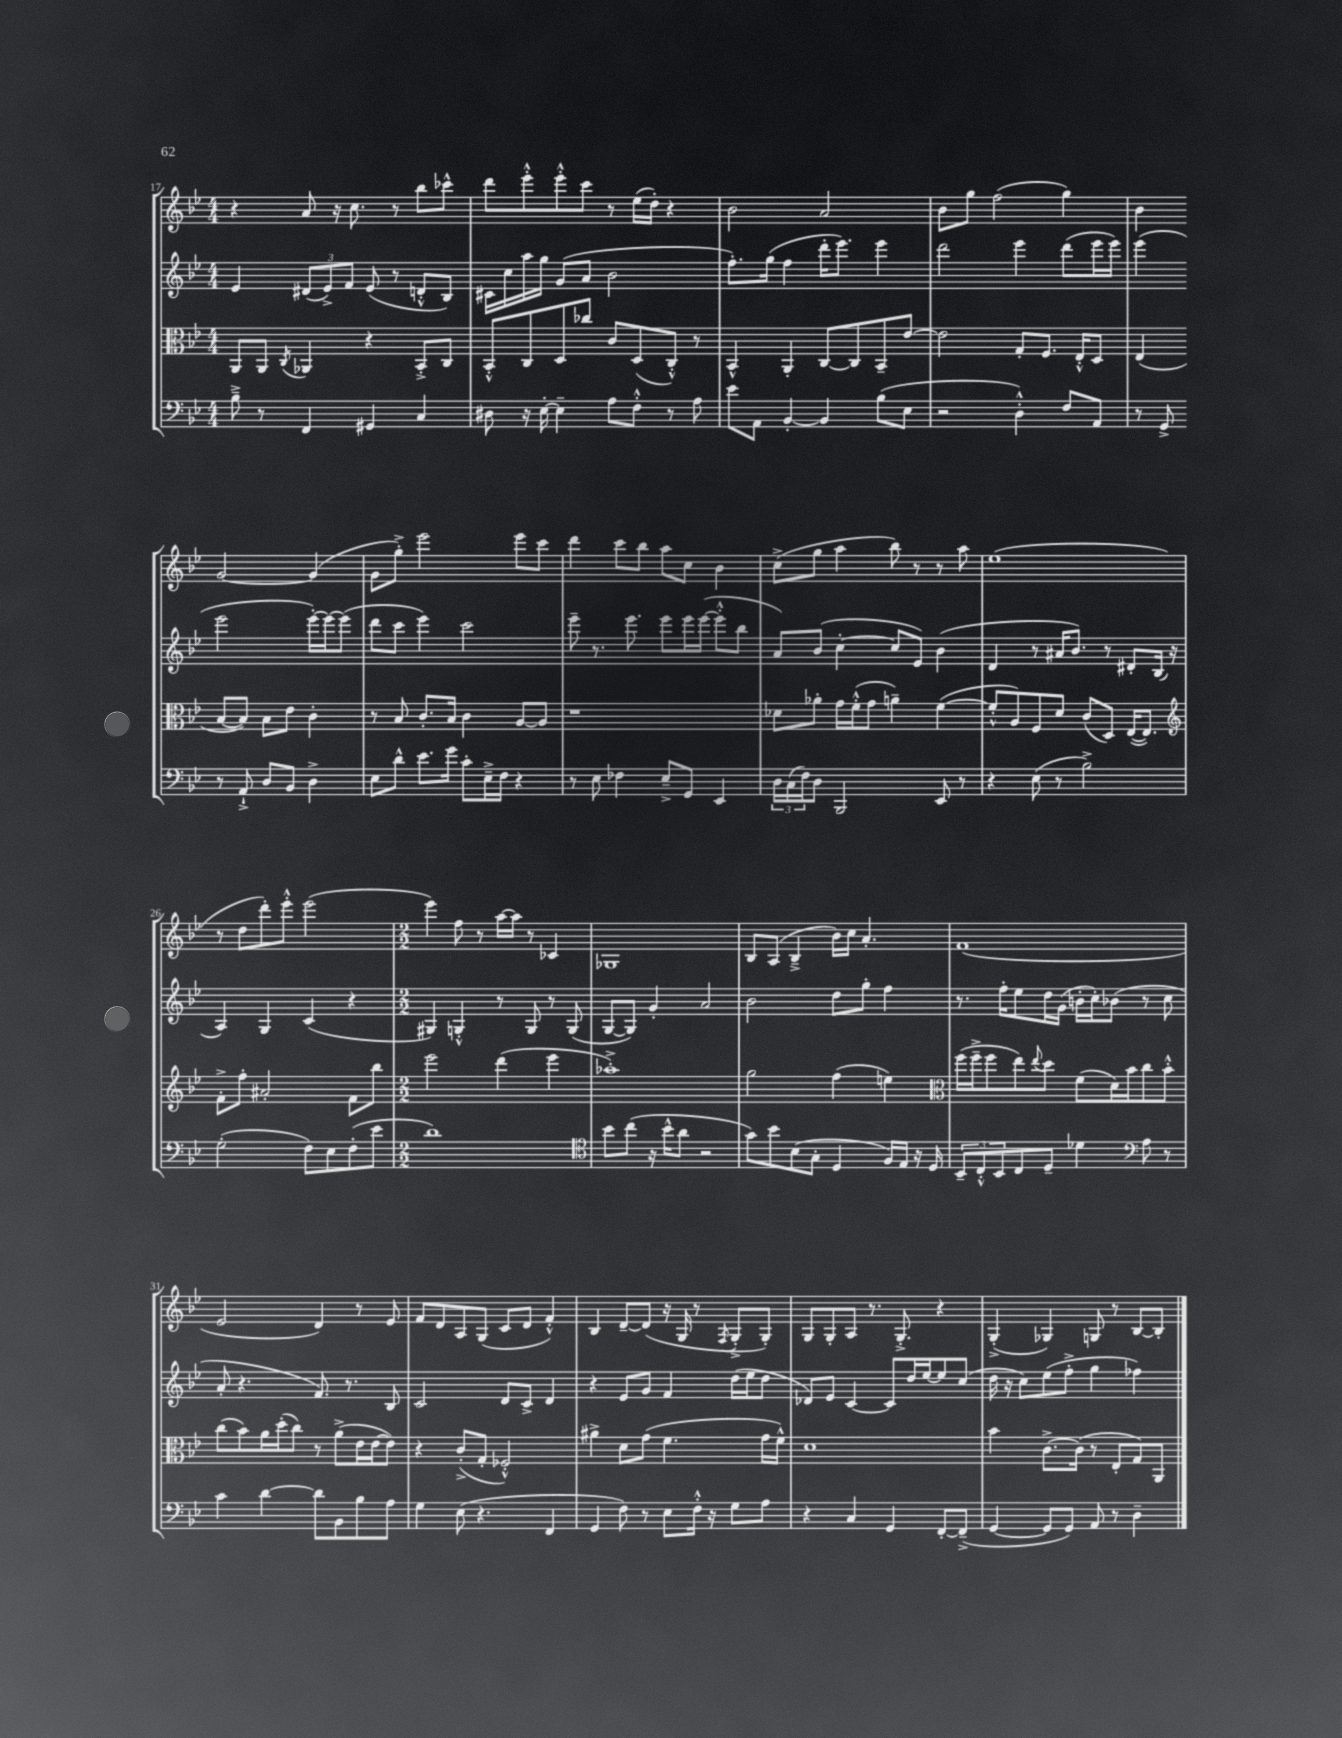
<<
\new StaffGroup <<
\new Staff = "s0" {
    \clef treble \key bes \major \numericTimeSignature \time 4/4
    r4 a'8 r16 c''8. r8 bes''8 ces'''8-^ |
    d'''8 ees'''8-.-^ ees'''8-.-^ c'''8 r8 ees''16( d''16-.) r4 |
    bes'2 a'2 |
    bes'8 g''8 f''2( g''4) |
    bes'4 g'2~ g'4( |
    g'8 g''8-.->) ees'''2 ees'''8 c'''8 |
    d'''4 c'''8 bes''8 a''8 c''8 bes'4 |
    c''8->( g''8 a''4 bes''8) r8 r8 a''8 |
    ees''1( |
    r8 d''8 d'''8-.) ees'''8-.-^ ees'''2( |
    \numericTimeSignature \time 2/2 ees'''4) f''8 r8 a''16~ a''16 r8 ces'4 |
    ges1 |
    bes8 a8( bes4---> bes'16) c''16 a'4.-. |
    f'1( |
    ees'2 d'4) r8 ees'8 |
    f'8 d'8 a8 g8( c'8 d'8 f'4-.-^) |
    bes4 d'8~-- d'8( r16 g16 r8 \acciaccatura { f8 } g8-.-> g8-.) |
    g8 g8-. a8 r8. g8.-.-> r4 |
    g4-.->( ges4) g8 r8 bes8~ bes8-. \bar "|." |
}
\new Staff = "s1" {
    \clef treble \key bes \major \numericTimeSignature \time 4/4
    ees'4 \tuplet 3/2 { dis'8( ees'8->) f'8 } ees'8( r8 d'8-.-^ bes8) |
    cis'16 c''16 a''16 g''16 g'8( a'8 bes'2 |
    f''8.-.) g''16( f''4 d'''16-. ees'''8.) ees'''4 |
    d'''2 ees'''4 d'''8( ees'''16 ees'''16) |
    ees'''4( ees'''2 ees'''16~-.) ees'''16~ ees'''8( |
    d'''8 c'''8 ees'''4) c'''2 |
    ees'''8-- r8. ees'''8. ees'''8 ees'''16 ees'''16~( ees'''8-.-^ bes''8 |
    a'8) bes'8( c''4~-. c''8 ees'8) bes'4( |
    d'4 r8 ais'16 bes'8.) r8 dis'8-. bes16( r16 |
    a4) g4 c'4( r4 |
    \numericTimeSignature \time 2/2 gis4) g4-.-^ r8 g8 r8 g8( |
    g8~ g8) g'4-. a'2 |
    bes'2 d''8 g''8-. f''4 |
    r8. f''16-. ees''8 d''16 g'16( b'16-. c''16-.) bes'8( r8 c''8 |
    a'8-. r4. f'8.) r8. bes8 |
    c'2 d'8 c'8-> d'4 |
    r4 ees'8 g'8 f'4 d''16( ees''16 d''8 |
    des'8) ees'8 c'4~ c'8 d''16 ees''16~ ees''8 c''8( |
    d''16 r16 c''8) ees''8( f''8-.-> g''4 fes''4) \bar "|." |
}
\new Staff = "s2" {
    \clef alto \key bes \major \numericTimeSignature \time 4/4
    a,8 a,8 \acciaccatura { c8 } aes,4 r4 bes,8-.-> c8 |
    bes,8-.-^ c8 d8 ces''8 c'8 d8( c8-.-^) r8 |
    bes,4-^ a,4-. c8~ c8 bes,8-- ees'8~ |
    ees'2 g8-. f8. ees16-.-^ d8 |
    ees4( bes8~ bes8) bes8 ees'8 c'4-. |
    r8 bes8 c'8.-. bes16 c'4 a8~ a8 |
    r1 |
    des'8 aes'8-. g'16 f'16-.-^( g'8 a'4--) f'4~( |
    f'8-.-^ a8) f8 d'8 c'8( d8) ees16~( ees8.) |
    \clef treble f'8-.-> f''8-. ais'2-. f'8 bes''8 |
    \numericTimeSignature \time 2/2 ees'''2 d'''4( ees'''4 |
    aes''1-.->) |
    g''2 f''4( e''4) |
    \clef alto f''16( f''16---> f''8 ees''8) \appoggiatura { ees''8 } d''8 f'8( d'16) bes'16 c''8 bes'8-.-^ |
    c''8( bes'8) a'16 d''16-.( c''8) r8 a'8->( ees'16 ees'16~ ees'8) |
    r4 c'8-.->( g8-. fes2-.-^) |
    ais'4-> d'8 g'8( f'4. g'16 f'16-^) |
    d'1 |
    bes'4 c'8.~-> c'16( r8 ees8-. g8) a,8 \bar "|." |
}
\new Staff = "s3" {
    \clef bass \key bes \major \numericTimeSignature \time 4/4
    bes8---> r8 f,4 gis,4 c4 |
    dis8 r16 ees16~-. ees4-- a8 f8-.-^ r8 a8 |
    ees'8 a,8 bes,4~-. bes,4 bes8( ees8 |
    r2 d4-.-^) f8 a,8 |
    r8 g,8-> r8 a,8-!-> d8 bes,8 d4-> |
    ees8 d'8-^ ees'8. g'16 c'8-. ees16---> f16 r4 |
    r8 ees8 fes4 ees8---> g,8 ees,4 |
    \tuplet 3/2 { d16 c16( f16) } d8 bes,,2 ees,8 r8 |
    r4 ees8( r8 bes2->) |
    g2-.( f8) ees8 f8-.( ees'8 |
    \numericTimeSignature \time 2/2 d'1) |
    \clef tenor bes'8 c''8( r16 bes'16-^ a'8 r2 |
    g'8) bes'8 bes8( g8-. d4 f16) ees16 r16 d16 |
    \tuplet 3/2 { bes,8-- c8-.-^ bes,8 } c8 d8-- des'4 \clef bass a8 r8 |
    c'4 d'4~ d'8 bes,8 bes8 a8 |
    g4 ees8( r4. f,4 |
    g,4 f8) r8 ees8 f16-.-^ r16 g8 a8 |
    r4 c4 g,4 f,8~-. f,8--->( |
    g,4~ g,8 g,8) a,8 r8 d4-- \bar "|." |
}
>>
>>
\layout { \context { \Score currentBarNumber = #17 } }
